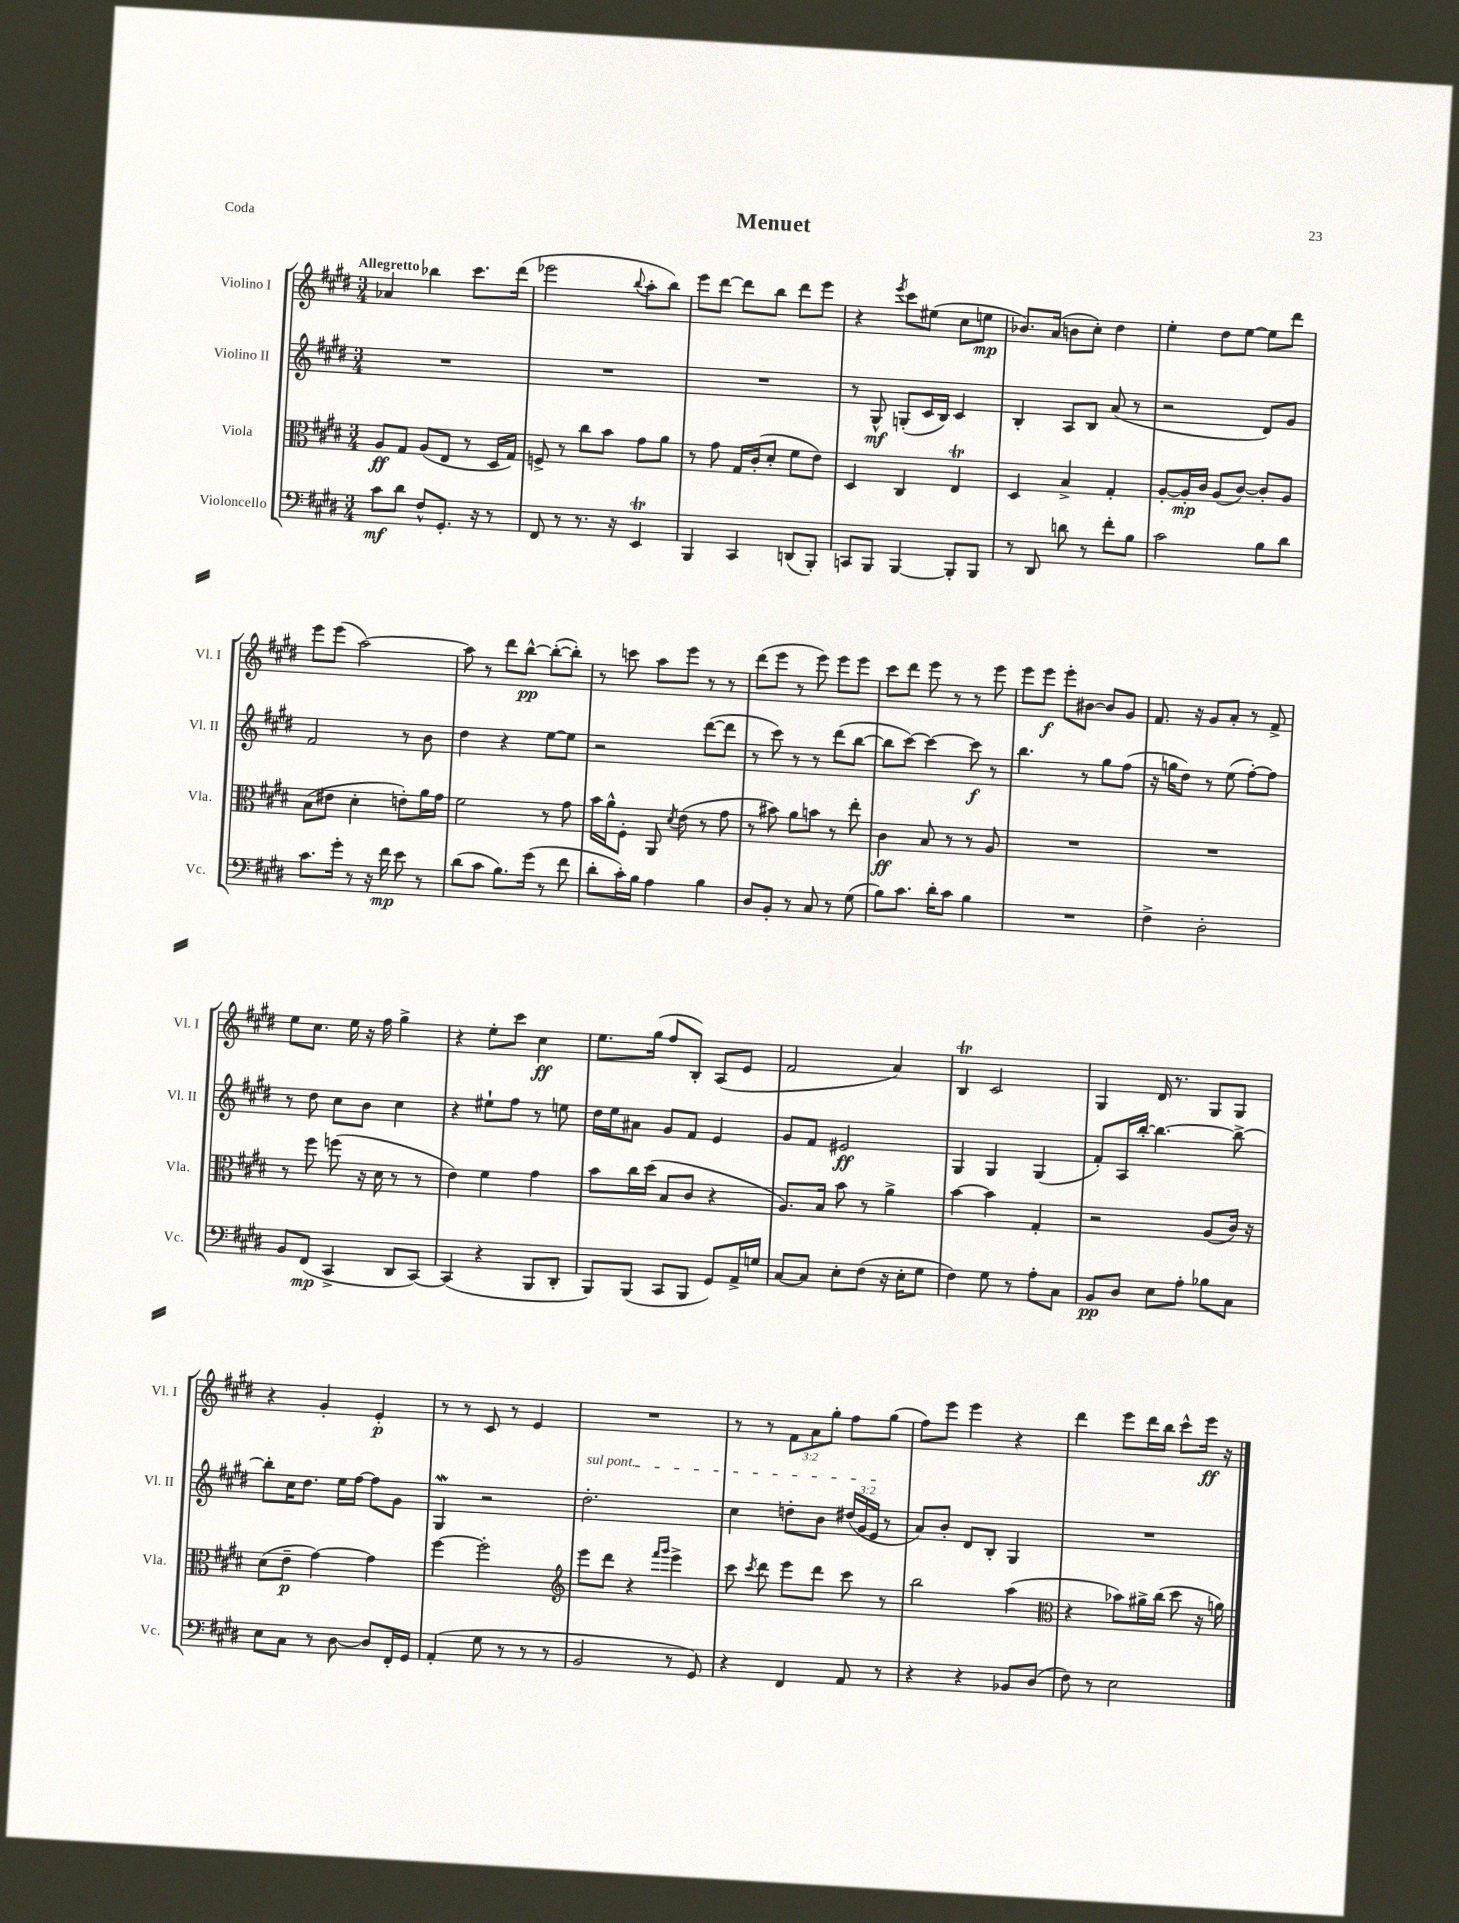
\header { title = "Menuet" piece = "Coda" }
<<
\new StaffGroup <<
\new Staff = "s0" \with { instrumentName = "Violino I" shortInstrumentName = "Vl. I" } {
    \clef treble \key e \major \numericTimeSignature \time 3/4 \override Staff.TupletNumber.text = #tuplet-number::calc-fraction-text \tempo "Allegretto"
    \autoBeamOff aes'4 bes''4 cis'''8.[ dis'''16]( |
    ees'''2 \appoggiatura { b''8 } a''8[-. b''8]) |
    e'''8[ dis'''8]~ dis'''8[ b''8] dis'''8[ e'''8] |
    r4 \acciaccatura { e'''8 } cis'''8[ eis''8]( cis''8[ e''8]\mp |
    bes'8.[) a'16]( b'8[ cis''8]-.) dis''4 |
    e''4-. dis''8[ e''8]~ e''8[ dis'''8] |
    e'''8[ e'''8]( a''2~) |
    a''8 r8 dis'''8[ b''8]~-^\pp b''8[~-.( b''8]-.) |
    r8 c'''8 a''8[ e'''8] r8 r8 |
    dis'''8[( e'''8] r8 e'''8) e'''8[ e'''8] |
    cis'''8[ dis'''8] e'''8 r8 r8 e'''8 |
    e'''8[ e'''8]\f e'''8[-. bis'8]~ bis'8[ gis'8] |
    fis'8. r16 gis'8[ a'8]-. r8 fis'8-> |
    e''8[ cis''8.] e''16 r16 fis''16 gis''4-> |
    r4 e''8[-. cis'''8] cis''4\ff |
    e''8.[ gis''16]( fis''8[ b8]-.) a8[( e'8] |
    fis'2 a'4) |
    b4\trill cis'2 |
    gis4 dis'16 r8. gis8[ gis8] |
    r4 gis'4-. e'4-.\p |
    r8 r8 cis'8 r8 e'4 |
    R2. |
    r8 r8 \tuplet 3/2 { fis'8[ a'8 gis''8]-. } fis''8[ gis''8]( |
    fis''8[) e'''8] e'''4 r4 |
    dis'''4 e'''8[ dis'''16 b''16] cis'''8[-^ e'''16]\ff r16 \bar "|." |
}
\new Staff = "s1" \with { instrumentName = "Violino II" shortInstrumentName = "Vl. II" } {
    \clef treble \key e \major \numericTimeSignature \time 3/4 \override Staff.TupletNumber.text = #tuplet-number::calc-fraction-text
    \autoBeamOff R2. |
    R2. |
    R2. |
    r8 gis8-^\mf g8[-.( cis'16 b16]) cis'4 |
    b4-. a8[ b8] a'8( r8 |
    r2 dis'8[) gis'8] |
    fis'2 r8 b'8 |
    dis''4 r4 e''8[~ e''8] |
    r2 dis'''8[~( dis'''8] |
    r8 cis'''8) r8 r8 dis'''8[( b''8]~ |
    b''8[ cis'''8]~) cis'''4~ cis'''8\f r8 |
    b''4. r8 gis''8[ fis''8]( |
    r16 g''16[ dis''8]) r8 e''8( fis''8[~-.) fis''8] |
    r8 dis''8 cis''8[ b'8] cis''4 |
    r4 eis''8[-! fis''8] r8 e''8 |
    dis''16[ e''16 ais'8] gis'8[ fis'8] e'4 |
    gis'8[ fis'8] eis'2\ff |
    gis4 gis4 gis4( |
    fis'8[-.) a16 b''16]~-. b''4.~ b''8~-> |
    b''8[-. cis''16 dis''8.] e''16[ fis''16]~ fis''8[ gis'8] |
    gis4\mordent r2 |
    \once \override TextSpanner.bound-details.left.text = \markup { \italic "sul pont." } dis''2.-.\startTextSpan |
    cis''4 d''8[-. b'8] \tuplet 3/2 { dis''16[( gis'16 e'16]\stopTextSpan } r8 |
    a'8[) b'8]-. dis'8[ b8]-. gis4 |
    R2. \bar "|." |
}
\new Staff = "s2" \with { instrumentName = "Viola" shortInstrumentName = "Vla." } {
    \clef alto \key e \major \numericTimeSignature \time 3/4
    \autoBeamOff a8[\ff gis8] a8[( e8] r8 dis16[ gis16]) |
    f8-> r8 cis''8[ b'8] gis'8[ a'8] |
    r8 gis'8 gis16[ cis'16-.( dis'8]-. fis'8[ e'8]) |
    dis4 cis4 e4\trill |
    dis4 b4-> gis4-. |
    a8[~-. a16-.\mp cis'16] a8[( cis'8]~) cis'8[-. a8] |
    b8[( eis'8] dis'4-. e'8[-.) a'16 gis'16] |
    fis'2 r8 gis'8 |
    b'16[ a'16-^ fis8]-. a,8 \acciaccatura { dis'8 } e'8( r8 gis'8 |
    r8 bis'8) a'8[ b'8] r8 e''8-. |
    cis'4\ff b8 r8 r8 a8 |
    R2. |
    R2. |
    r8 fis''8 f''8( r16 dis'16 r8 r8 |
    e'4) fis'4 gis'4 |
    b'8[ cis''16 dis''16]( b8[ cis'8] r4 |
    a8.[) b16] b'8 r8 a'4-> |
    b'4~ b'4 gis4-. |
    r2 a8[( cis'16]) r16 |
    dis'8[( e'8]--\p gis'4~) gis'4 |
    fis''4~ fis''2-. |
    \clef treble e'''8[ dis'''8] r4 \grace { fis'''16[ gis'''16] } e'''4-> |
    cis'''8 \acciaccatura { cis'''8 } dis'''8 e'''8[ dis'''8] cis'''8 r8 |
    b''2 a''4( |
    \clef alto r4 bes'8[) ais'16-> cis''16]( dis''8 r16 a'16) \bar "|." |
}
\new Staff = "s3" \with { instrumentName = "Violoncello" shortInstrumentName = "Vc." } {
    \clef bass \key e \major \numericTimeSignature \time 3/4
    \autoBeamOff cis'8[\mf dis'8] fis8[-^ gis,8.]-. r16 r8 |
    fis,8 r8 r8. r16 e,4\trill |
    b,,4 cis,4 d,8[( b,,8]-.) |
    c,8[ b,,8] b,,4~ b,,8[-. b,,8] |
    r8 dis,8 d'8 r8 fis'8[-. b8] |
    cis'2 b8[ dis'8] |
    cis'8.[ gis'16]-. r8 r16 fis'16\mp e'8 r8 |
    dis'8[( cis'8] b8.[) gis'16]( r8 fis'8 |
    dis'8[-. cis'16-.) b16] a4 b4 |
    dis8[ b,8]-. r8 cis8 r8 gis8( |
    b8[) cis'8.] dis'16[-. cis'8] b4 |
    R2. |
    fis4-> dis2-. |
    b,8[ fis,8]\mp( cis,4-> dis,8[ cis,8]~) |
    cis,4( r4 b,,8[ dis,8]-. |
    b,,8[) b,,8]( cis,8[ b,,8] gis,8[) a,16-> g16] |
    cis8[~ cis8] e8[-. fis8]( r16 e16[-. gis8] |
    fis4) gis8 r8 a8[-. cis8] |
    b,8[\pp dis8] e8[ a8]-. bes8[ cis8] |
    e8[ cis8] r8 dis8~ dis8[ fis,16-. gis,16] |
    a,4-.( gis8 r8 r8 r8 |
    b,2 r8 gis,8) |
    r4 fis,4 a,8 r8 |
    r4 r4 bes,8[ dis8]( |
    fis8) r8 e2 \bar "|." |
}
>>
>>
\layout { \context { \Score \remove "Bar_number_engraver" } }
